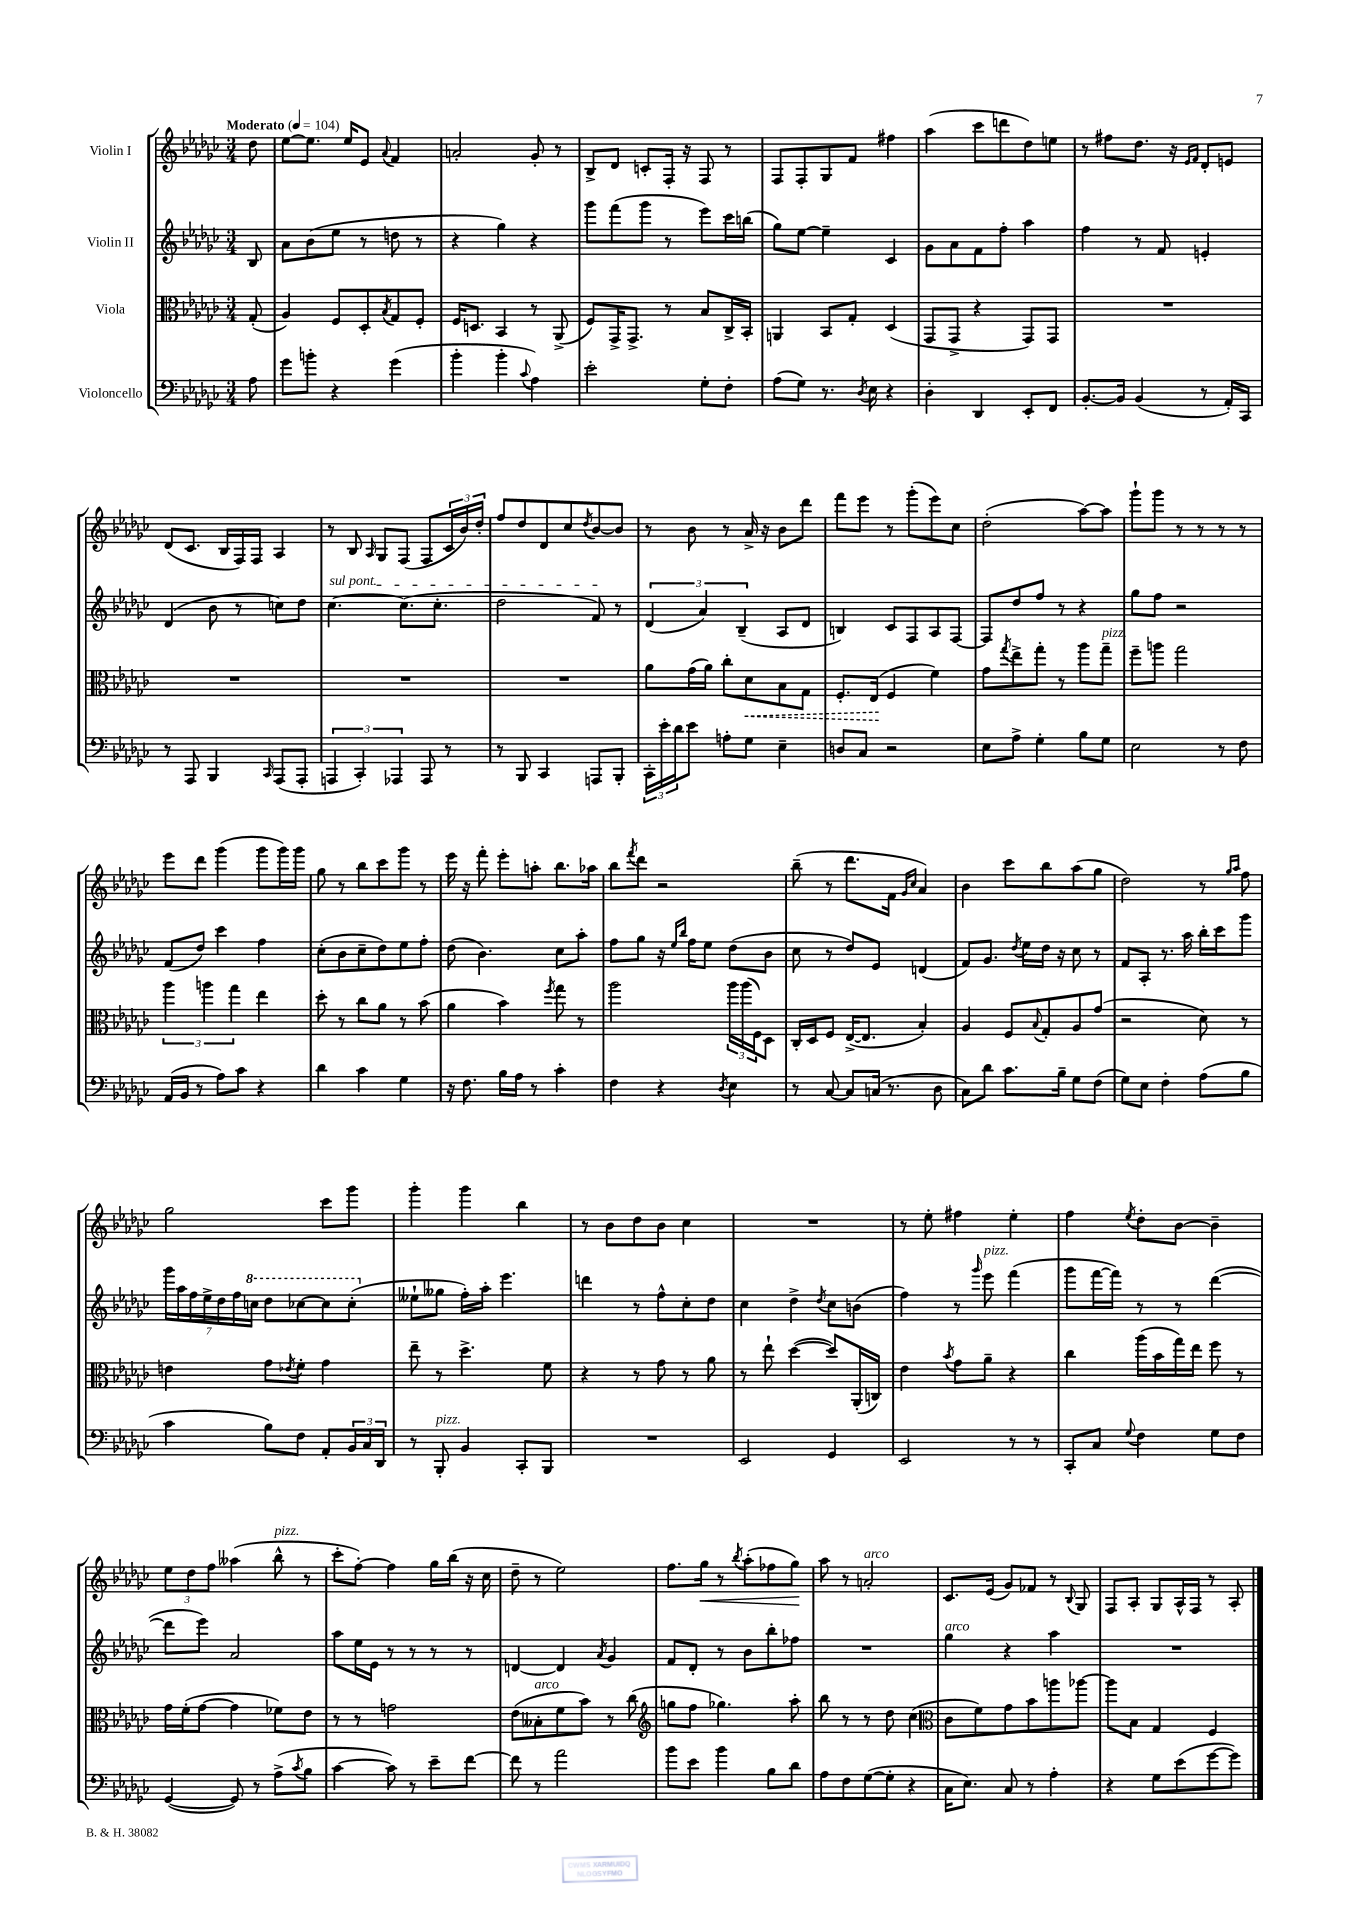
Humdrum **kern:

**kern	**kern	**kern	**kern
*staff4	*staff3	*staff2	*staff1
*clefF4	*clefC3	*clefG2	*clefG2
*k[b-e-a-d-g-c-]	*k[b-e-a-d-g-c-]	*k[b-e-a-d-g-c-]	*k[b-e-a-d-g-c-]
*M3/4	*M3/4	*M3/4	*M3/4
*MM104	*MM104	*MM104	*MM104
8A-	(8G-'	8B-	8dd-
=	=	=	=
8g-	4A-)	8a-	[8ee-
8b'	.	(8b-	8.ee-]
4r	8F	8ee-	.
.	.	.	16ee-
.	8D-'	8r	8e-
.	8qB-	.	8qqa-
(4g-	8G-	8dd	4f
.	8F'	8r	.
=	=	=	=
4b-'	16F	4r	2a'
.	8.D	.	.
4b-'	4BB-	4gg-)	.
8qqc-	.	.	.
4A-)	8r	4r	8g-'
.	(8AA-^	.	8r
=	=	=	=
2e-'	8F)	8ggg-	8B-^
.	16GG-^	(8fff	8d-
.	8.GG-^	.	.
.	.	8ggg-	8c'
.	8r	8r	16F'
.	.	.	16r
8G-'	8B-	8eee-)	8F
8F'	16C-^	16ccc-	8r
.	16BB-'	(16bb	.
=	=	=	=
(8A-	4AA	8gg-)	8F
8G-)	.	[8ee-	8F'
8.r	8BB-	4ee-~]	8G-
.	8G-'	.	8f
8qD-	.	.	.
16E-	.	.	.
4r	(4D-	4c-	4ff#
=	=	=	=
4D-'	8GG-	8g-	(4aa-
.	8GG-^	8a-	.
4DD-	4r	8f	8ccc-
.	.	8ff'	8ddd
8EE-'	8GG-)	4aa-	8dd-)
8FF	8GG-	.	8ee
=	=	=	=
[8.BB-'	2.r	4ff	8r
.	.	.	8ff#
16BB-]	.	.	.
(4BB-	.	8r	8.dd-
.	.	8f	.
.	.	.	16r
.	.	.	16qqe-
.	.	.	16qqf
8r	.	4e'	8d-'
16AA-')	.	.	8e
16CC-	.	.	.
=	=	=	=
8r	2.r	(4d-	(8d-
8AAA-	.	.	8.c-
4BBB-	.	8b-	.
.	.	.	16B-
.	.	8r	16F)
.	.	.	16F
16qqCC-	.	.	.
(8AAA-	.	8cc)	4A-
8AAA-'	.	8dd-	.
=	=	=	=
6AAA	2.r	[4.cc-	8r
.	.	.	8B-
6CC-')	.	.	.
.	.	.	16qqA-
.	.	.	8G-
6AAA-	.	.	.
.	.	(8.cc-]	(8F
8AAA-	.	.	8F
.	.	8.cc-'	.
8r	.	.	24c-
.	.	.	24b-)
.	.	.	24dd-'
=	=	=	=
8r	2.r	2dd-	8ff
8BBB-	.	.	8dd-
4CC-	.	.	8d-
.	.	.	8cc-
.	.	.	8qdd-
8AAA	.	8f)	[8b-
8BBB-'	.	8r	8b-]
=	=	=	=
24CC-'	8a-	(6d-	8r
24e-'	.	.	.
24d-	.	.	.
8e-	(16g-	.	8b-
.	.	6a-)	.
.	16a-)	.	.
8A'	8cc-'	.	8r
.	.	(6B-~	.
8G-	8d-	.	16a-^
.	.	.	16r
4E-~	8B-	8A-	8b-
.	8G-	8d-	8ddd-
=	=	=	=
8D	8.F'	4B)	8fff
8C-	.	.	8eee-
.	(16E-	.	.
2r	4F	8c-	8r
.	.	8F	(8ggg-'
.	4f)	8A-	8eee-)
.	.	[8F	8cc-
=	=	=	=
8E-	8g-	8F]	(2dd-'
.	8qgg-	.	.
8A-^	8ee-^	8dd-	.
4G-'	8gg-'	8ff	.
.	8r	8r	.
8B-	8aa-	4r	[8aa-)
8G-	8gg-~	.	8aa-]
=	=	=	=
2E-	8ff~	8gg-	8ggg-`
.	8aa	8ff	8ggg-
.	2gg-	2r	8r
.	.	.	8r
8r	.	.	8r
8F	.	.	8r
=	=	=	=
(16AA-	6aa-	(8f	8eee-
16BB-	.	.	.
8r	.	8dd-)	8ddd-
.	6aa	.	.
8A-)	.	4ccc-	(4ggg-
.	6gg-	.	.
8c-	.	.	.
4r	4ee-	4ff	8ggg-
.	.	.	16ggg-)
.	.	.	16ggg-
=	=	=	=
4d-	8dd-'	(8cc-'	8gg-
.	8r	8b-	8r
4c-	8cc-	8cc-~	8bb-
.	8a-	8dd-)	8ccc-
4G-	8r	8ee-	8ggg-
.	(8b-	8ff'	8r
=	=	=	=
16r	4a-	(8dd-	16eee-
8.F	.	.	16r
.	.	4.b-)	8fff'
16B-	4b-)	.	8eee-'
16A-	.	.	.
8r	.	.	8aa'
.	8qff	.	.
4c-'	8gg-	8cc-	8.bb-
.	8r	8aa-'	.
.	.	.	16aa-
=	=	=	=
4F	2aa-	8ff	8bb-
.	.	.	8qfff
.	.	8gg-	8ddd-
4r	.	16r	2r
.	.	16qqee-	.
.	.	16qqbb-	.
.	.	16ff	.
.	.	8ee-	.
8qD-	.	.	.
4E-	24aa-	(8dd-	.
.	(24aa-	.	.
.	24F)	.	.
.	8D-	8b-	.
=	=	=	=
8r	16C-'	8cc-	(8bb-~
.	16D-	.	.
[8C-	8F	8r	8r
8C-]	([16E-^	8dd-)	8.ddd-
.	8.E-]	.	.
(16C	.	8e-	.
8.r	.	.	16f
.	.	.	16qqg-
.	.	.	16qqcc-
.	4B-')	(4d	4a-)
8D-	.	.	.
=	=	=	=
8C-)	4A-	8f)	4b-
8d-	.	8.g-	.
8.c-	8F	.	8ccc-
.	.	8qdd-	.
.	.	16ee-	.
.	8qqB-	.	.
.	8G-'	16dd-	8bb-
16B-~	.	16r	.
8G-	8A-	8cc-	(8aa-
(8F	(8g-	8r	8gg-
=	=	=	=
8G-)	2r	8f	2dd-)
8E-	.	8A-'	.
4F'	.	8.r	.
.	.	16aa-	.
(8A-	8d-)	16bb-'	8r
.	.	16ccc-	.
.	.	.	16qqgg-
.	.	.	16qqaa-
8B-	8r	8ggg-	8ff
=	=	=	=
4c-	4e	28ggg-	2gg-
.	.	28aa-	.
.	.	28ff	.
.	.	28ee-^	.
.	.	28dd-	.
.	.	28ff	.
.	.	28ccc	.
8B-)	8g-	8ddd-	.
.	8qe-	.	.
8F	8f'	[8ccc-	.
8AA-'	4g-	8ccc-]	8ccc-
24BB-	.	(8ccc-'	8ggg-
24C-	.	.	.
24DD-	.	.	.
=	=	=	=
8r	8ee-~	8ee--`	4ggg-'
8BBB-'	8r	8gg--	.
4BB-	4.dd-^	16ff')	4ggg-
.	.	16aa-'	.
.	.	4.eee-	.
8CC-'	.	.	4bb-
8BBB-	8f	.	.
=	=	=	=
2.r	4r	4ddd	8r
.	.	.	8b-
.	8r	8r	8dd-
.	8g-	8ff^^	8b-
.	8r	8cc-'	4cc-
.	8a-	8dd-	.
=	=	=	=
2EE-	8r	4cc-	2.r
.	8ee-`	.	.
.	([4dd-	4dd-^	.
.	.	8qdd-	.
4GG-	8dd-])	8cc-	.
.	(16AA-'	(8b	.
.	16C)	.	.
=	=	=	=
2EE-	4e-	4ff)	8r
.	.	.	8ee-'
.	8qb-	.	.
.	8g-	8r	4ff#
.	.	16qqggg-	.
.	8a-~	8eee-	.
8r	4r	(4fff	4ee-'
8r	.	.	.
=	=	=	=
8CC-'	4cc-	8ggg-	4ff
8C-	.	[16fff	.
.	.	16fff])	.
8qqG-	.	.	8qee-
4F	(16aa-	8r	8dd-'
.	16b-	.	.
.	16gg-)	8r	[8b-
.	16ee-	.	.
8G-	8ff	([4ddd-	4b-~]
8F	8r	.	.
=	=	=	=
([4GG-	16g-	8ddd-]	12ee-
.	(16f'	.	.
.	.	.	12dd-
.	[8g-	8eee-)	.
.	.	.	12ff
8GG-])	4g-]	2a-	(4aa--
8r	.	.	.
(8A-^	8f-)	.	8bb-^^
8qc-	.	.	.
8B-	8e-	.	8r
=	=	=	=
[4c-	8r	8aa-	8ccc-'
.	8r	16ee-	[8ff')
.	.	16e-	.
8c-])	2g	8r	4ff]
8r	.	8r	.
8e-~	.	8r	16gg-
.	.	.	(16bb-
[8f	.	8r	16r
.	.	.	16cc-
=	=	=	=
8f]	(8e-	[4d	8dd-~
8r	8B--'	.	8r
2a-	8f	4d]	2ee-)
.	8b-)	.	.
.	.	8qa-	.
.	8r	4g-	.
.	(8cc-	.	.
=	=	=	=
*	*clefG2	*	*
8b-	8gg	8f	8.ff
8e-	8ff	8d-'	.
.	.	.	16gg-
4b-	4.gg-)	8r	8r
.	.	.	8qbb-
.	.	8b-	(8aa-'
8B-	.	8bb-'	8ff-
8d-	8aa-'	8ff-	8gg-)
=	=	=	=
8A-	8bb-	2.r	8aa-
8F	8r	.	8r
([8G-	8r	.	2a'
8G-']	8dd-	.	.
4r	(4cc-	.	.
=	=	=	=
*	*clefC3	*	*
16C-	8c-	4gg-	8.c-
8.E-)	.	.	.
.	8f)	.	.
.	.	.	(16e-
8C-	8g-	4r	8g-)
8r	8b-	.	8f-
4A-'	8aa	4aa-	8r
.	.	.	8qqB-
.	[8aa-	.	8G-
=	=	=	=
4r	8aa-]	2.r	8F
.	8B-	.	8A-'
8G-	4G-	.	8G-
(8e-	.	.	16A-^^
.	.	.	16F
[8g-	4F	.	8r
8g-])	.	.	8A-'
==	==	==	==
*-	*-	*-	*-
